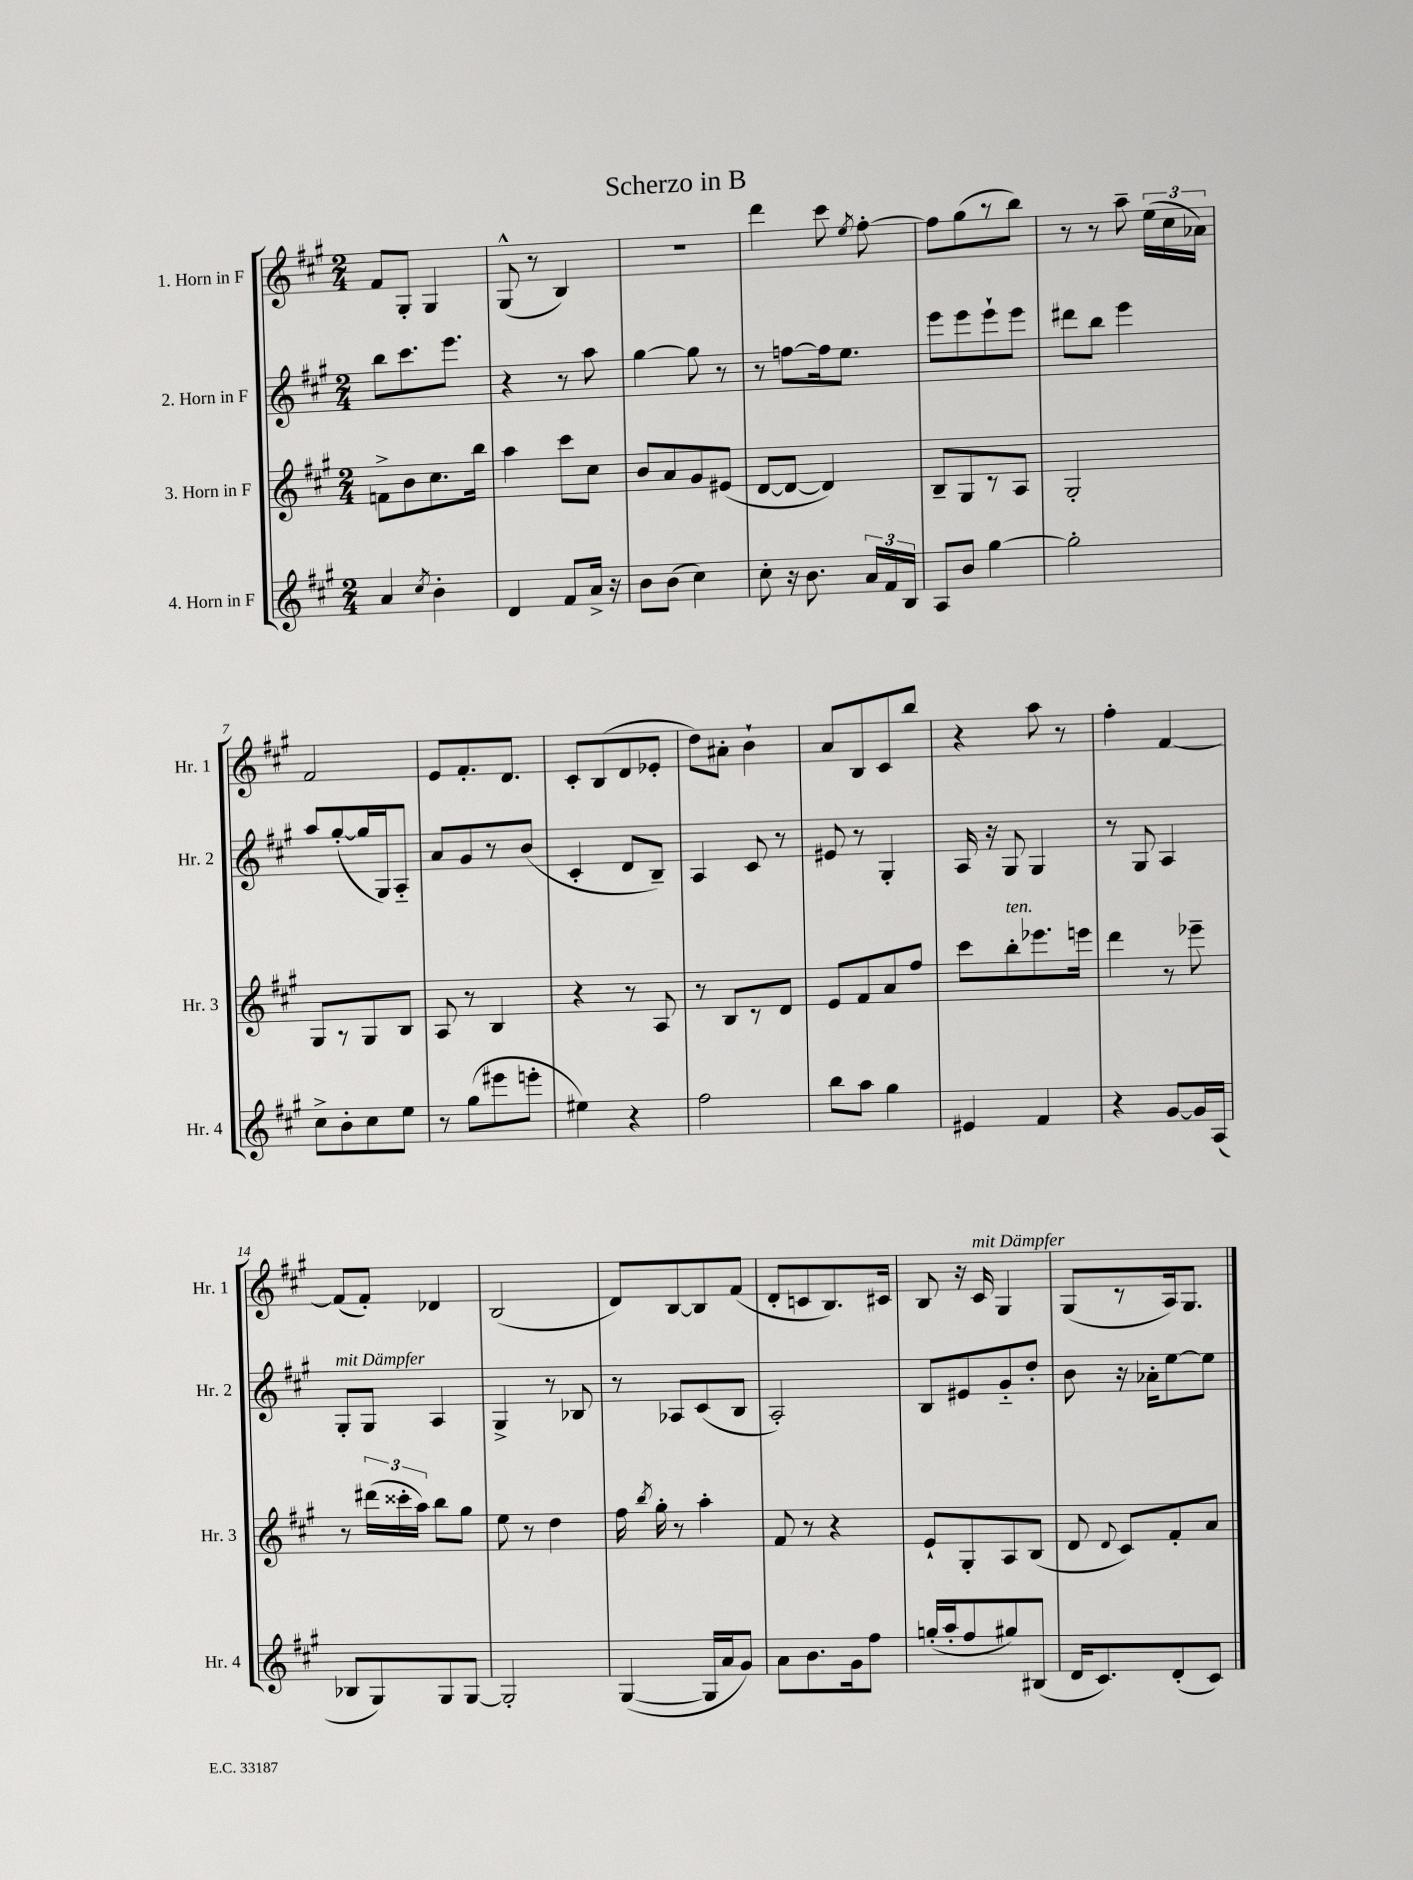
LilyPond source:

\header { title = "Scherzo in B" }
<<
\new StaffGroup <<
\new Staff = "s0" \with { instrumentName = "1. Horn in F" shortInstrumentName = "Hr. 1" } {
    \clef treble \key a \major \numericTimeSignature \time 2/4
    \autoBeamOff fis'8[ gis8]-. gis4 |
    gis8-^( r8 b4) |
    R2 |
    d'''4 cis'''8 \acciaccatura { e''8 } fis''8~-. |
    fis''8[ gis''8( r8 b''8]) |
    r8 r8 a''8-- \tuplet 3/2 { e''16[( cis''16 aes'16]) } |
    fis'2 |
    e'8[ fis'8.-. d'8.] |
    cis'8[-. b8( d'8 ees'8]-. |
    d''8[) ais'8]-. b'4-! |
    a'8[ b8 cis'8 b''8] |
    r4 a''8 r8 |
    fis''4-. fis'4~ |
    fis'8[( fis'8]-.) des'4 |
    b2( |
    d'8[) b8~ b8 fis'8]( |
    d'8[-. c'8 b8.) cis'16] |
    b8 r16 cis'16^\markup { \italic "mit Dämpfer" } gis4 |
    gis8[( r8 a16) gis8.] \bar "|." |
}
\new Staff = "s1" \with { instrumentName = "2. Horn in F" shortInstrumentName = "Hr. 2" } {
    \clef treble \key a \major \numericTimeSignature \time 2/4
    \autoBeamOff b''8[ cis'''8. e'''8.] |
    r4 r8 a''8 |
    gis''4~ gis''8 r8 |
    r8 f''8[~ f''16 e''8.] |
    e'''8[ e'''8 e'''8-! e'''8] |
    dis'''8[ b''8] e'''4 |
    a''8[ gis''8~-.( gis''16 gis16) a8]-_ |
    a'8[ gis'8 r8 b'8]( |
    cis'4-. d'8[ b8]--) |
    a4 cis'8 r8 |
    eis'8 r8 gis4-. |
    a16 r16 gis8 gis4 |
    r8 gis8 a4 |
    gis8[-.^\markup { \italic "mit Dämpfer" } gis8] a4 |
    gis4-> r8 bes8 |
    r8 aes8[ cis'8( b8] |
    a2-.) |
    b8[ eis'8 gis'8-_ d''8]-. |
    b'8 r16 aes'16[-. e''8~ e''8] \bar "|." |
}
\new Staff = "s2" \with { instrumentName = "3. Horn in F" shortInstrumentName = "Hr. 3" } {
    \clef treble \key a \major \numericTimeSignature \time 2/4
    \autoBeamOff f'8[-> b'8 cis''8. b''16] |
    a''4 cis'''8[ cis''8] |
    b'8[ a'8 gis'8 eis'8]( |
    d'8[~ d'8]~ d'4) |
    b8[-- gis8 r8 a8] |
    gis2-. |
    gis8[ r8 gis8 b8] |
    a8 r8 b4 |
    r4 r8 a8 |
    r8 b8[ r8 d'8] |
    e'8[ fis'8 a'8 fis''8] |
    cis'''8[ b''8-.^\markup { \italic "ten." } ees'''8. e'''16] |
    d'''4 r8 ees'''8-- |
    r8 \tuplet 3/2 { dis'''16[( cisis'''16-. a''16]) } b''8[ gis''8] |
    e''8 r8 d''4 |
    fis''16 \acciaccatura { b''8 } gis''16-. r8 a''4-. |
    fis'8 r8 r4 |
    e'8[-! gis8-. a8 b8]( |
    d'8 \appoggiatura { d'8 } cis'8[) fis'8-. a'8] \bar "|." |
}
\new Staff = "s3" \with { instrumentName = "4. Horn in F" shortInstrumentName = "Hr. 4" } {
    \clef treble \key a \major \numericTimeSignature \time 2/4
    \autoBeamOff a'4 \acciaccatura { cis''8 } b'4-. |
    d'4 fis'8[ a'16]-> r16 |
    b'8[ b'8]( cis''4) |
    cis''8-. r16 b'8. \tuplet 3/2 { a'16[ fis'16 b16] } |
    a8[ b'8] gis''4~ |
    gis''2-. |
    cis''8[-> b'8-. cis''8 e''8] |
    r8 gis''8[( eis'''8 e'''8]-. |
    eis''4) r4 |
    fis''2 |
    b''8[ a''8] gis''4 |
    eis'4 fis'4 |
    r4 gis'8[~ gis'16 a16]( |
    bes8[ gis8) gis8 gis8]~ |
    gis2-. |
    gis4~( gis16[ a'16 gis'8]) |
    a'8[ b'8. gis'16 fis''8] |
    g''16[-.( a''16-. fis''8 gis''8) bis8]( |
    d'16[ cis'8.) d'8-.( cis'8]) \bar "|." |
}
>>
>>
